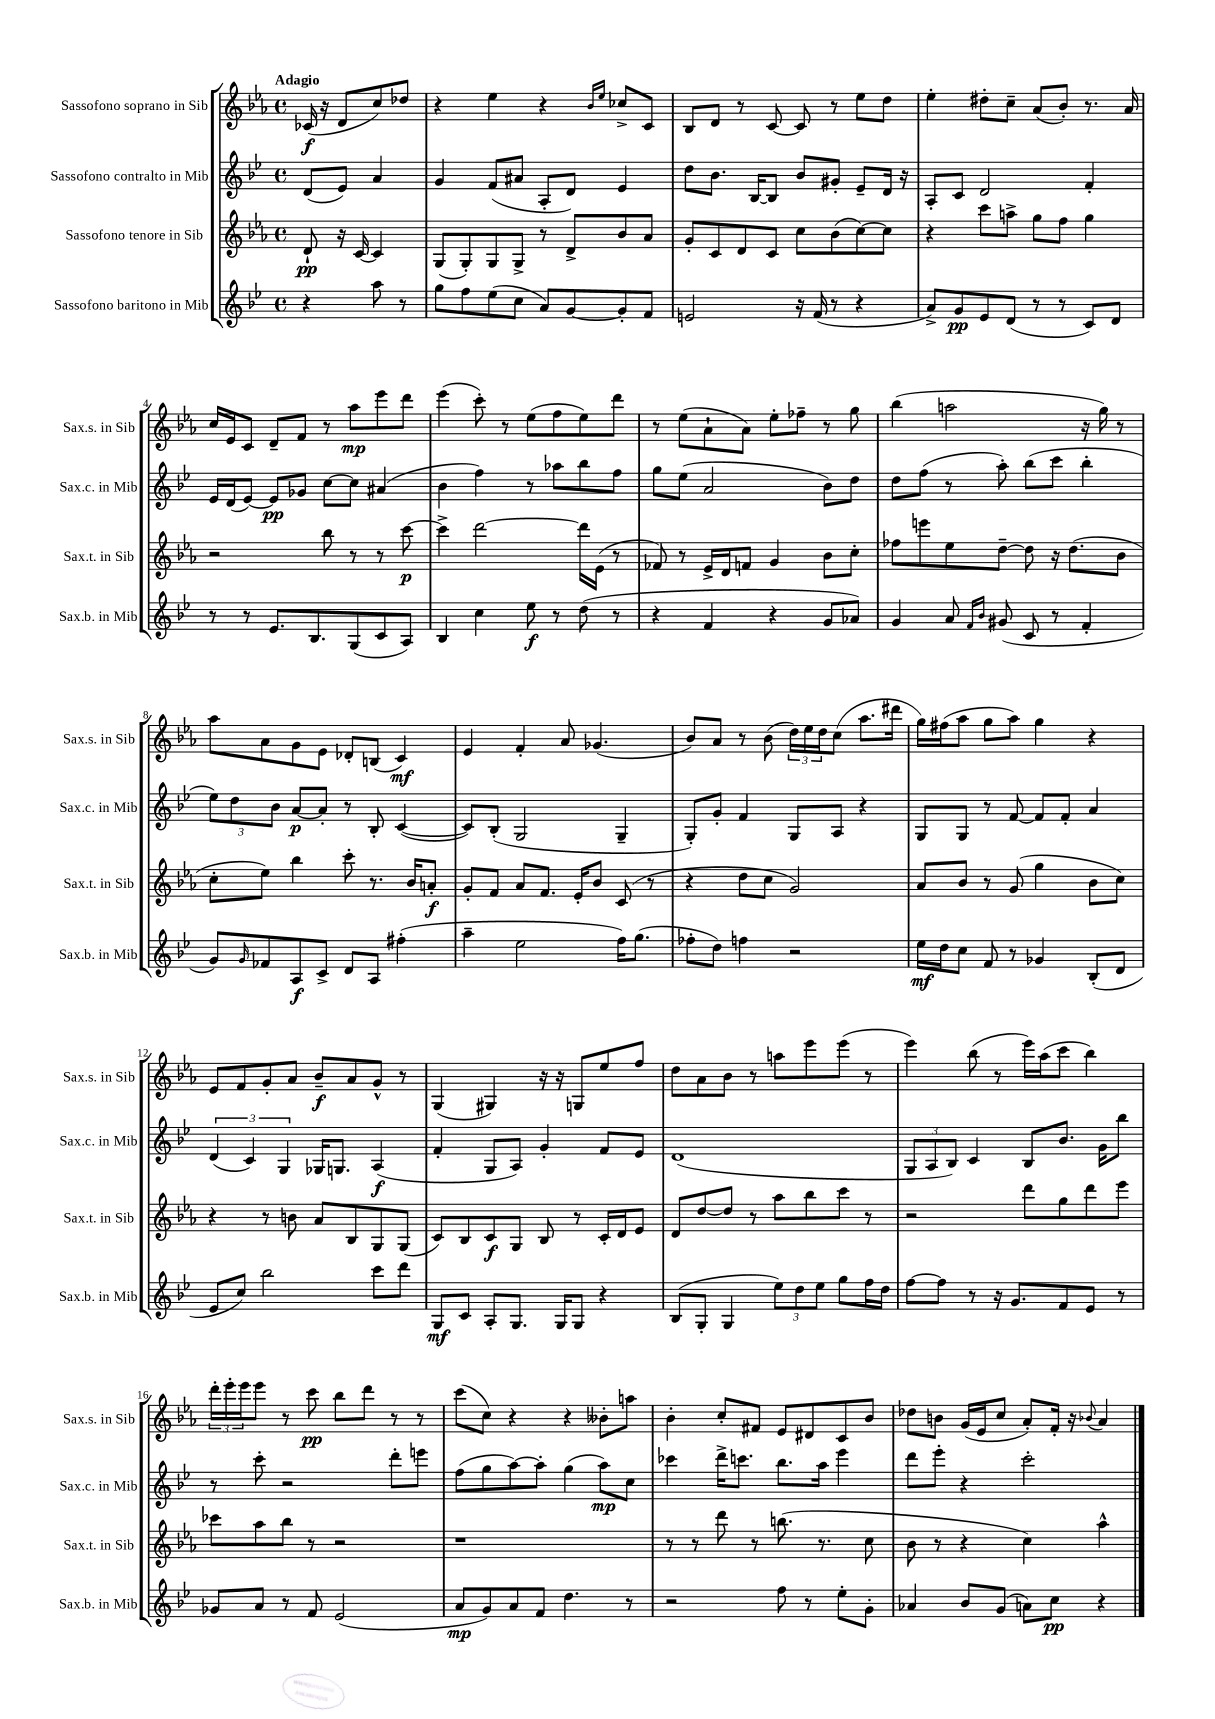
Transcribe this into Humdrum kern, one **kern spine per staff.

**kern	**kern	**kern	**kern
*staff4	*staff3	*staff2	*staff1
*clefG2	*clefG2	*clefG2	*clefG2
*k[b-e-]	*k[b-e-a-]	*k[b-e-]	*k[b-e-a-]
*M4/4	*M4/4	*M4/4	*M4/4
*met(c)	*met(c)	*met(c)	*met(c)
4r	8d`/	(8d/L	(16c-/
.	.	.	16r
.	16r	8e-/J)	8d/L
.	[16c/	.	.
8aa\	4c/]	4a/	8cc/)
8r	.	.	8dd-/J
=	=	=	=
8gg\L	(8G/L	4g/	4r
8ff\	8G'/)	.	.
(8ee-\	8G/	(8f/L	4ee-\
8cc\J	8G^/J	8a#/J	.
8a/L)	8r	8A'/L	4r
[8g/	8d^/L	8d/J)	.
.	.	.	16qqb-/LL
.	.	.	16qqee-/JJ
8g'/]	8b-/	4e-/	8cc-^/L
8f/J	8a-/J	.	8c/J
=	=	=	=
2e/	8g'/L	8dd\L	8B-/L
.	8c/	8.b-\J	8d/J
.	8d/	.	8r
.	.	[16B-/LK	.
.	8c/J	8B-/]J	[8c/
16r	8cc\L	8b-/L	8c/]
(16f/	.	.	.
8r	(8b-\	8g#'/J	8r
4r	[8cc\)	8e-~/L	8ee-\L
.	8cc\]J	16d/Jk	8dd\J
.	.	16r	.
=	=	=	=
8a^/L)	4r	8A'/L	4ee-'\
8g/	.	8c/J	.
8e-/	8ccc\L	2d/	8dd#'\L
(8d/J	8aa^\J	.	8cc~\J
8r	8gg\L	.	(8a-/L
8r	8ff\J	.	8b-'/J)
8c/L)	4gg\	4f'/	8.r
8d/J	.	.	.
.	.	.	16a-/
=	=	=	=
8r	2r	16e-/LL	16cc/LL
.	.	(16d/J	16e-/J
8r	.	[8e-/J)	8c/J
8.e-/L	.	8e-/]L	8d~/L
.	.	8g-/J	8f/J
8.B-/	.	.	.
.	8bb-\	[8cc\L	8r
(8G/	8r	8cc\]J	8aa-\L
8c/	8r	(4a#/	8eee-\
8A/J)	[8ccc\	.	8ddd\J
=	=	=	=
4B-/	4ccc^\]	4b-\	(4eee-\
4cc\	[2ddd\	4ff\)	8ccc'\)
.	.	.	8r
8ee-\	.	8r	(8ee-\L
8r	.	8aa-\L	8ff\
(8dd\	16ddd\]LL	8bb-\	8ee-\)
.	(16e-\JJ	.	.
8r	8r	8ff\J	8ddd\J
=	=	=	=
4r	8f-/)	8gg\L	8r
.	8r	(8ee-\J	(8ee-\L
4f/	16e-^/LL	2a/	8a-`\
.	16d/J	.	.
.	8f/J	.	8a-\J)
4r	4g/	.	8ee-'\L
.	.	.	8ff-~\J
8g/L	8b-\L	8b-\L)	8r
8a-/J)	8cc'\J	8dd\J	8gg\
=	=	=	=
4g/	8ff-\L	8dd\L	(4bb-\
.	8eee\	(8ff\J	.
8a/	8ee-\	8r	2aa\
16qqf/LL	.	.	.
16qqb-/JJ	.	.	.
(8g#/	[8dd~\J	8aa'\)	.
8c/	8dd\]	(8bb-\L	.
8r	16r	8ccc\J	.
.	(8.dd\L	.	.
4f'/	.	4bb-'\	16r
.	.	.	16gg\)
.	8b-\J	.	8r
=	=	=	=
8g/L)	8cc'\L	12ee-\L)	8aa-\L
.	.	12dd\	.
16qqg/	.	.	.
8f-/	8ee-\J)	.	8a-\
.	.	12b-\J	.
8A/	4bb-\	[8a/L	8g\
8c^/J	.	8a'/]J	8e-\J
8d/L	8ccc'\	8r	8d-'/L
8A/J	8.r	8B-'/	(8B/J
(4ff#'\	.	([4c/	4c/)
.	16b-/LK	.	.
.	8a'/J	.	.
=	=	=	=
4aa~\	8g'/L	8c/]L)	4e-/
.	8f/J	(8B-'/J	.
2ee-\	8a-/L	2G/	4f'/
.	8.f/J	.	.
.	.	.	8a-/
.	16e-'/LK	.	.
.	8b-/J	.	(4.g-/
16ff\LK)	(8c/	4G~/	.
(8.gg\J	.	.	.
.	8r	.	.
=	=	=	=
8ff-'\L	4r	8G'/L)	8b-/L)
8dd\J)	.	8g'/J	8a-/J
4ff\	8dd\L	4f/	8r
.	8cc\J	.	(8b-\
2r	2g/)	8G/L	24dd\LL)
.	.	.	24ee-\
.	.	.	24dd\J
.	.	8A/J	(8cc\J
.	.	4r	8.aa-\L
.	.	.	16ddd#\Jk
=	=	=	=
16ee-\LL	8a-/L	8G/L	16gg\LL)
16dd\J	.	.	(16ff#\J
8cc\J	8b-/J	8G/J	8aa-\J
8f/	8r	8r	8gg\L
8r	(8g/	[8f/	8aa-\J)
4g-/	4gg\	8f/]L	4gg\
.	.	8f'/J	.
(8B-'/L	8b-\L	4a/	4r
8d/J	8cc\J)	.	.
=	=	=	=
8e-/L	4r	(6d/	8e-/L
8cc/J)	.	.	8f/
.	.	6c/)	.
2bb-\	8r	.	8g'/
.	.	6G/	.
.	8b\	.	8a-/J
.	8a-/L	16G-/LK	8b-~/L
.	.	8.G/J	.
.	8B-/	.	8a-/
8ccc\L	8G/	(4A/	8g^^/J
8ddd\J	(8G/J	.	8r
=	=	=	=
8G/L	8c/L)	4f'/	(4G/
8c/J	8B-/	.	.
8A'/L	8c/	8G/L	4G#/)
8.G/J	8G/J	8A/J)	.
.	8B-/	4g'/	16r
16G/LK	.	.	16r
8G/J	8r	.	8G/L
4r	16c'/LL	8f/L	8ee-/
.	16d/J	.	.
.	8e-/J	8e-/J	8ff/J
=	=	=	=
(8B-/L	8d/L	(1d	8dd\L
8G'/J	[8dd/	.	8a-\
4G/	8dd/]J	.	8b-\J
.	8r	.	8r
12ee-\L)	8aa-\L	.	8aa\L
12dd\	.	.	.
.	8bb-\	.	8eee-\
12ee-\J	.	.	.
8gg\L	8ccc\J	.	(8eee-\J
16ff\L	8r	.	8r
16dd\JJ	.	.	.
=	=	=	=
[8ff\L	2r	12G/L	4eee-\)
.	.	12A/	.
8ff\]J	.	.	.
.	.	12B-/J)	.
8r	.	4c/	(8bb-\
16r	.	.	8r
8.g/L	.	.	.
.	8ddd\L	8B-/L	16eee-\LL)
.	.	.	(16aa-\J
8f/	8gg\	8.b-/J	8ccc\J
8e-/J	8ddd\	.	4bb-\)
.	.	16g\LK	.
8r	8eee-\J	8bb-\J	.
=	=	=	=
8g-/L	8ccc-\L	8r	24ddd'\LL
.	.	.	24eee-'\
.	.	.	24eee-\J
8a/J	8aa-\	8ccc'\	8eee-\J
8r	8bb-\J	2r	8r
8f/	8r	.	8ccc\
(2e-/	2r	.	8bb-\L
.	.	.	8ddd\J
.	.	8ddd'\L	8r
.	.	8eee\J	8r
=	=	=	=
8a/L	1r	(8ff\L	(8ccc\L
8g/)	.	8gg\	8cc\J)
8a/	.	[8aa\)	4r
8f/J	.	8aa'\]J	.
4.dd\	.	(4gg\	4r
.	.	8aa\L)	8b--'\L
8r	.	8cc\J	8aa\J
=	=	=	=
2r	8r	4ccc-\	4b-'\
.	8r	.	.
.	8ddd\	16ddd^\LK	8cc'/L
.	.	8.ccc\J	.
.	8r	.	8f#/J
8ff\	(8.bb\	8.bb-\L	8e-/L
8r	.	.	8d#/
.	8.r	16aa\Jk	.
8ee-'\L	.	4eee-\	8c/
8g'\J	8cc\	.	8b-/J
=	=	=	=
4a-/	8b-\	8ddd\L	8dd-\L
.	8r	8eee-'\J	8b\J
8b-/L	4r	4r	(16g/LL
.	.	.	16e-/J
(8g/J	.	.	8cc/J
8a\L)	4cc\)	2ccc'\	8a-'/L)
8cc\J	.	.	16f'/Jk
.	.	.	16r
.	.	.	8qqb-/
4r	4aa-^^\	.	4a-/
==	==	==	==
*-	*-	*-	*-
